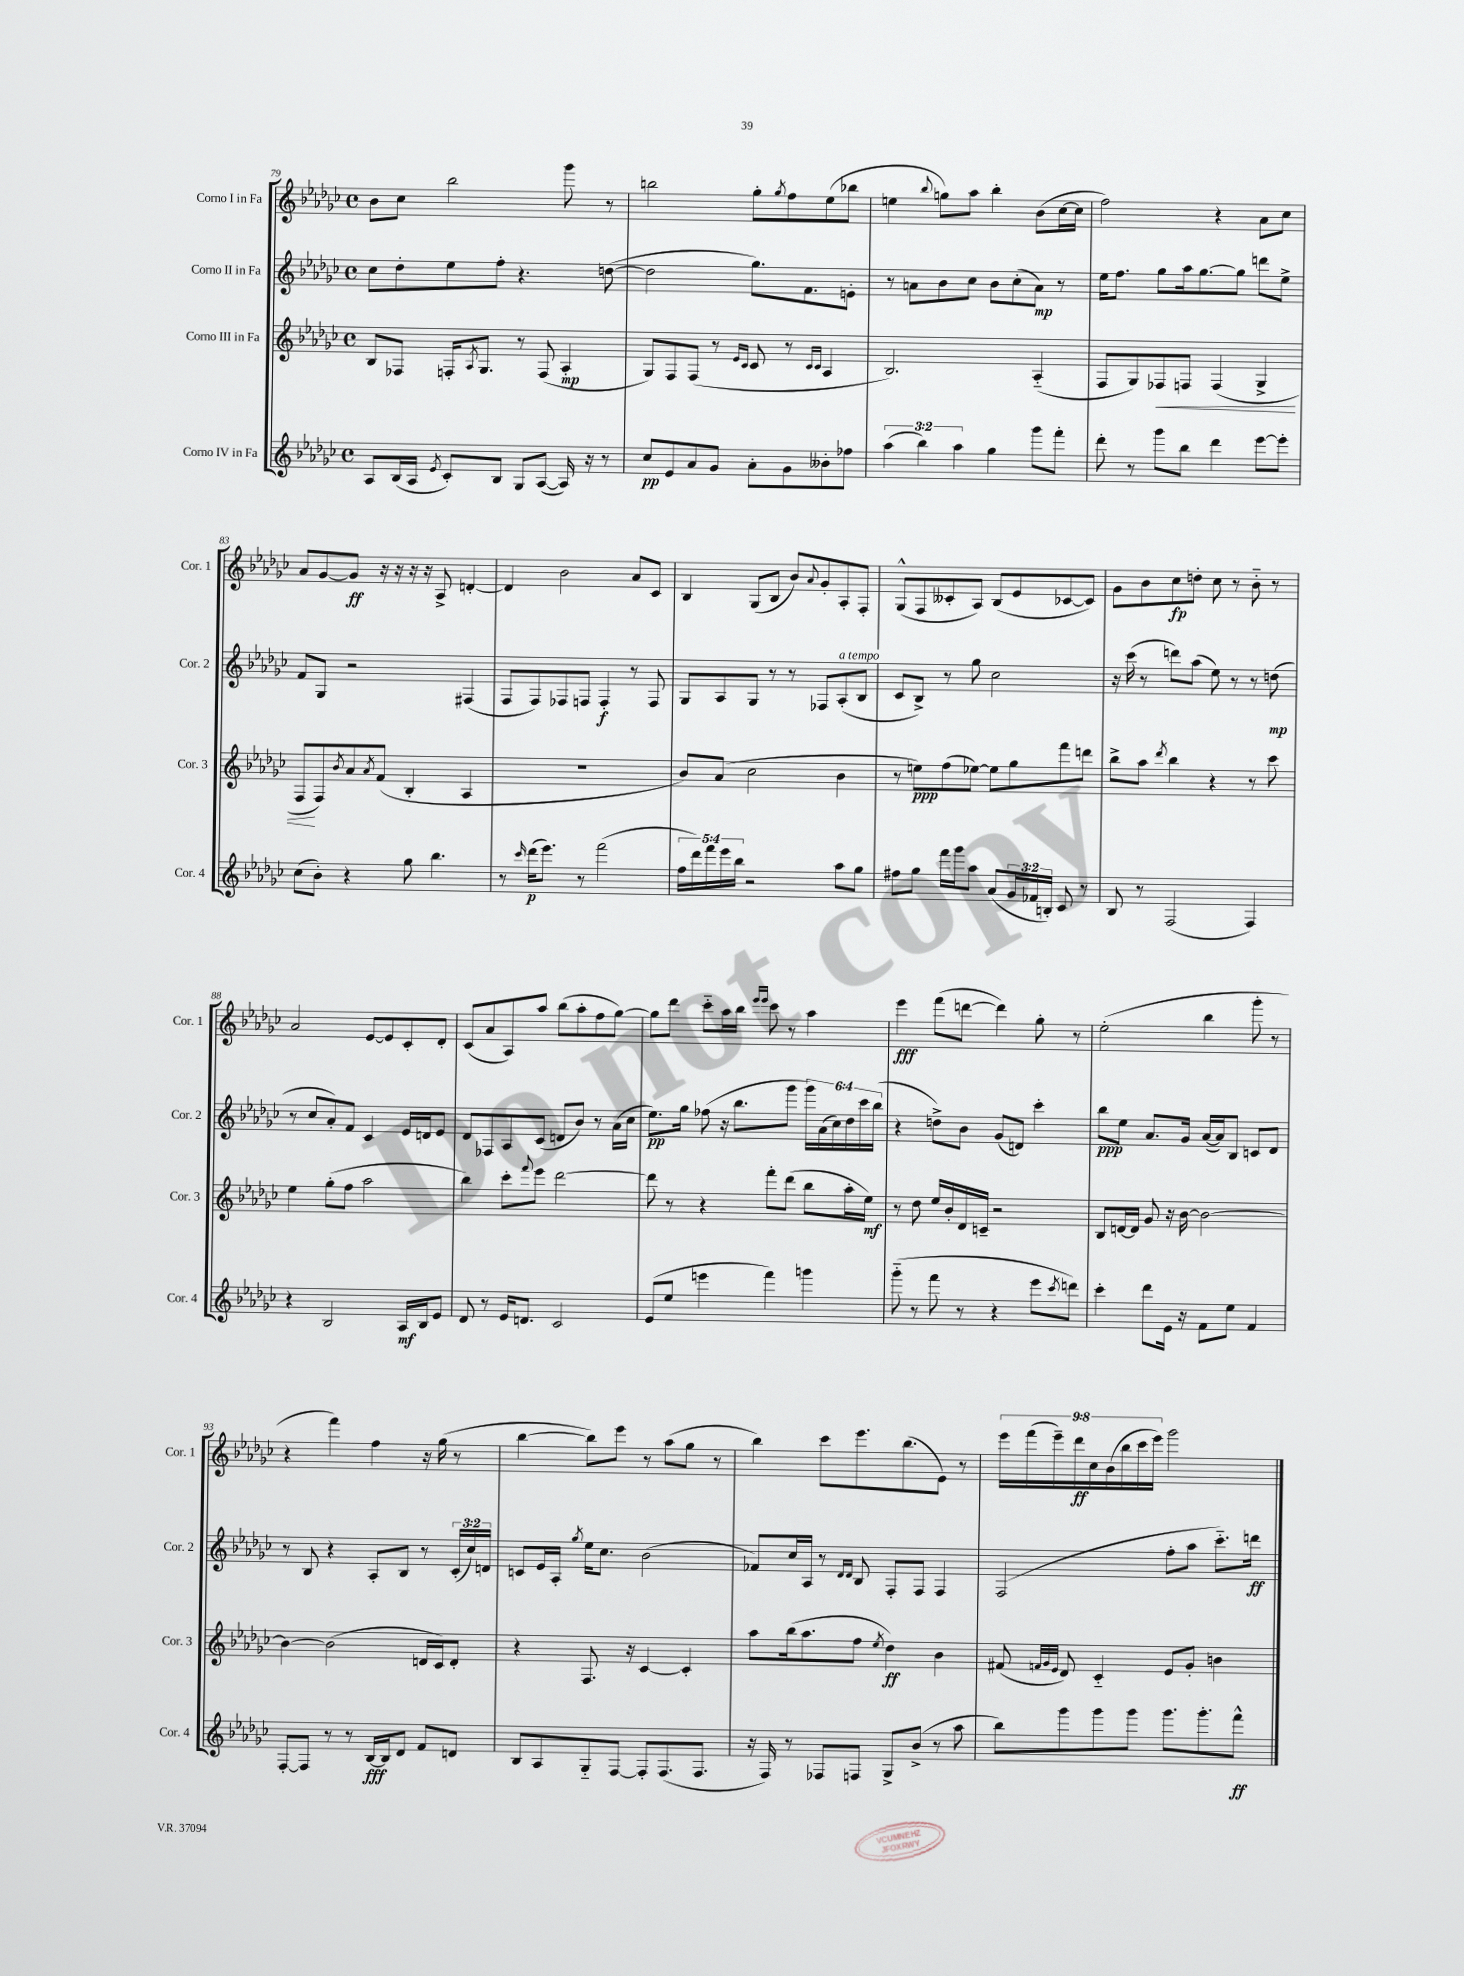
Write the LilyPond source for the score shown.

<<
\new StaffGroup <<
\new Staff = "s0" \with { instrumentName = "Corno I in Fa" shortInstrumentName = "Cor. 1" } {
    \clef treble \key ges \major \defaultTimeSignature \time 4/4 \override Staff.TupletNumber.text = #tuplet-number::calc-fraction-text
    bes'8 ces''8 bes''2 ges'''8 r8 |
    b''2 ges''8-. \acciaccatura { ges''8 } f''8 ees''8( bes''8 |
    e''4 \appoggiatura { bes''8 } g''8) aes''8 bes''4-. bes'8( ces''16~ ces''16 |
    f''2) r4 aes'8 ces''8 |
    aes'8 ges'8~ ges'8\ff r16 r16 r16 r16 aes8-> d'4~-. |
    d'4 bes'2 aes'8 ces'8 |
    bes4 ges8( bes8 bes'8) \appoggiatura { aes'8 } ges'8-. aes8-. f8-. |
    ges8-^( f8 ceses'8-. aes8) bes8( ees'8 ces'8~ ces'8) |
    ges'8 bes'8 ces''8\fp d''8-. ces''8 r8 bes'8-_ r8 |
    aes'2 ees'8~ ees'8 ces'8-. des'8-. |
    ces'8( aes'8 aes8) aes''8 bes''8( aes''8-. f''8 ges''8~) |
    ges''8 des'''8 ces'''8-_ aes''16 bes''16 \grace { ees'''16 ees'''16 } ces'''8 r8 aes''4 |
    ees'''4\fff f'''8( d'''8~ d'''4) ges''8-. r8 |
    ees''2-.( bes''4 ges'''8-. r8 |
    r4 f'''4) f''4 r16 ges''16( r8 |
    bes''4~ bes''8) ees'''8 r8 aes''8( ges''8 r8 |
    bes''4) ces'''8 ees'''8. bes''8.( ees'8) r8 |
    \tuplet 9/8 { ees'''16 f'''16( ees'''16--) des'''16\ff ces''16 bes'16( bes''16 ces'''16 ees'''16) } ges'''2 \bar "|." |
}
\new Staff = "s1" \with { instrumentName = "Corno II in Fa" shortInstrumentName = "Cor. 2" } {
    \clef treble \key ges \major \defaultTimeSignature \time 4/4 \override Staff.TupletNumber.text = #tuplet-number::calc-fraction-text
    ces''8 des''8-. ees''8 f''8-. r4. d''8~( |
    d''2 ges''8.) f'8. e'8-. |
    r8 a'8 bes'8 ces''8 bes'8 ces''8-.( a'8\mp) r8 |
    ees''16 f''8. ges''8 aes''16 ges''8.~ ges''8 d'''8 ees''8-> |
    f'8 ges8 r2 fis4( |
    f8 f8) fes8 f8 f4-.\f r8 f8 |
    ges8 aes8 ges8 r8 r8 fes8 aes8-.^\markup { \italic "a tempo" }( bes8 |
    ces'8 bes8->) r8 ges''8 ces''2 |
    r16 ces'''16( r8 d'''8) aes''8( ees''8) r8 r8 d''8\mp( |
    r8 ces''8 aes'8-.) f'8 ces'4 ees'16 d'16 ees'8 |
    des'8 fes8 aes8 ces'8( d'8 bes'8) r8 aes'16( ces''16 |
    ees''8.\pp) ges''16 fes''8( r16 bes''8. ges'''8 \tuplet 6/4 { ges'''16) aes'16( ces''16) des''16 ces'''16 bes''16( } |
    r4 d''8->) bes'8 ges'8( d'8) ces'''4-. |
    bes''8\ppp ees''8 aes'8. ges'16 aes'16~( aes'16) bes8 c'8 des'8 |
    r8 bes8 r4 aes8-. bes8 r8 \tuplet 3/2 { ces'16-.( ces''16) d'16 } |
    c'8 ees'16 aes16-. \acciaccatura { ges''8 } ees''16 ces''8. bes'2( |
    fes'8) ces''16 aes16 r8 \grace { des'16 des'16 } bes8 f8-. f8 f4 |
    f2( f''8-. aes''8 ces'''8.-_) d'''16\ff \bar "|." |
}
\new Staff = "s2" \with { instrumentName = "Corno III in Fa" shortInstrumentName = "Cor. 3" } {
    \clef treble \key ges \major \defaultTimeSignature \time 4/4
    bes8 fes8 f16-. \acciaccatura { aes8 } ges8. r8 f8( aes4-.\mp |
    ges8) f8 f8( r8 \grace { ees'16 ces'16 } ces'8 r8 \grace { ces'16 ces'16 } aes4 |
    bes2.) aes4-_( |
    f8 ges8) fes8\< f8 f4( ges4-> |
    f8\! f8) \acciaccatura { bes'8 } aes'8 \acciaccatura { aes'8 } f'8( bes4-. aes4 |
    R1 |
    bes'8) aes'8( ces''2 bes'4 |
    r8 e''8\ppp) f''8( ees''8~) ees''8 ges''8 f'''8 d'''8 |
    bes''8-> aes''8 \acciaccatura { des'''8 } bes''4 r4 r8 ces'''8 |
    ees''4 ges''8-.( f''8 aes''2 |
    bes''4) ces'''8-. \appoggiatura { f'''8 } ees'''8 des'''2~ |
    des'''8 r8 r4 f'''8-. des'''8( bes''8 aes''16-. ees''16\mf) |
    r8 des''8 ees''16 bes'16-. des'16 c'16-- r2 |
    bes8 d'16~ d'16 ges'8 r16 bes'16~ bes'2~ |
    bes'4~ bes'2( d'16 ces'16) d'8-. |
    r4 f8. r16 ces'4~ ces'4-. |
    aes''8 bes''16( aes''8. f''8 \acciaccatura { ees''8 } des''4\ff) bes'4 |
    fis'8( \grace { f'32 ges'32 ees'32 } des'8) ces'4-_ ees'8 ges'8-. b'4 \bar "|." |
}
\new Staff = "s3" \with { instrumentName = "Corno IV in Fa" shortInstrumentName = "Cor. 4" } {
    \clef treble \key ges \major \defaultTimeSignature \time 4/4 \override Staff.TupletNumber.text = #tuplet-number::calc-fraction-text
    aes8 bes16( aes16 \acciaccatura { ees'8 } ces'8-.) bes8 ges8 aes8~( aes16) r16 r8 |
    ces''8\pp ees'8 aes'8 ges'8 aes'8-. ges'8 beses'8-. fes''8 |
    \tuplet 3/2 { aes''4( bes''4) aes''4 } ges''4 ges'''8 f'''8-. |
    des'''8-. r8 ges'''8 bes''8 des'''4 ees'''8~ ees'''8-. |
    ces''8( bes'8-.) r4 ges''8 bes''4. |
    r8 \grace { ces'''16 } des'''16\p( ees'''8.) r8 f'''2( |
    \tuplet 5/4 { f''16 des'''16) f'''16 ees'''16 bes''16 } r2 aes''8 ges''8 |
    fis''8 ges''8 f'''16 ges'''16 aes''8 aes'8( \tuplet 3/2 { ges'16 fes'16 b16-.) } ces'8 r8 |
    bes8 r8 f2( f4) |
    r4 bes2 aes16\mf bes16 ees'8 |
    des'8 r8 ees'16 d'8. ces'2 |
    ees'8( ees''8 e'''4 f'''4) g'''4 |
    ges'''8-_( r8 f'''8 r8 r4 ees'''8 \acciaccatura { ces'''8 } d'''8) |
    ces'''4-. des'''8 ees'16 r16 f'8 ees''8 f'4 |
    f8~-. f8 r8 r8 bes16~\fff bes16 des'8 f'8 d'8 |
    bes8 aes8 ges8-_ f8~ f8-. f8.( f8. |
    r16 f16) r8 fes8 f8 ges8-> bes'8->( r8 aes''8 |
    bes''8) ges'''8 ges'''8 ges'''8 ges'''8. ges'''8.-. f'''8-^\ff \bar "|." |
}
>>
>>
\layout { \context { \Score currentBarNumber = #79 } }
